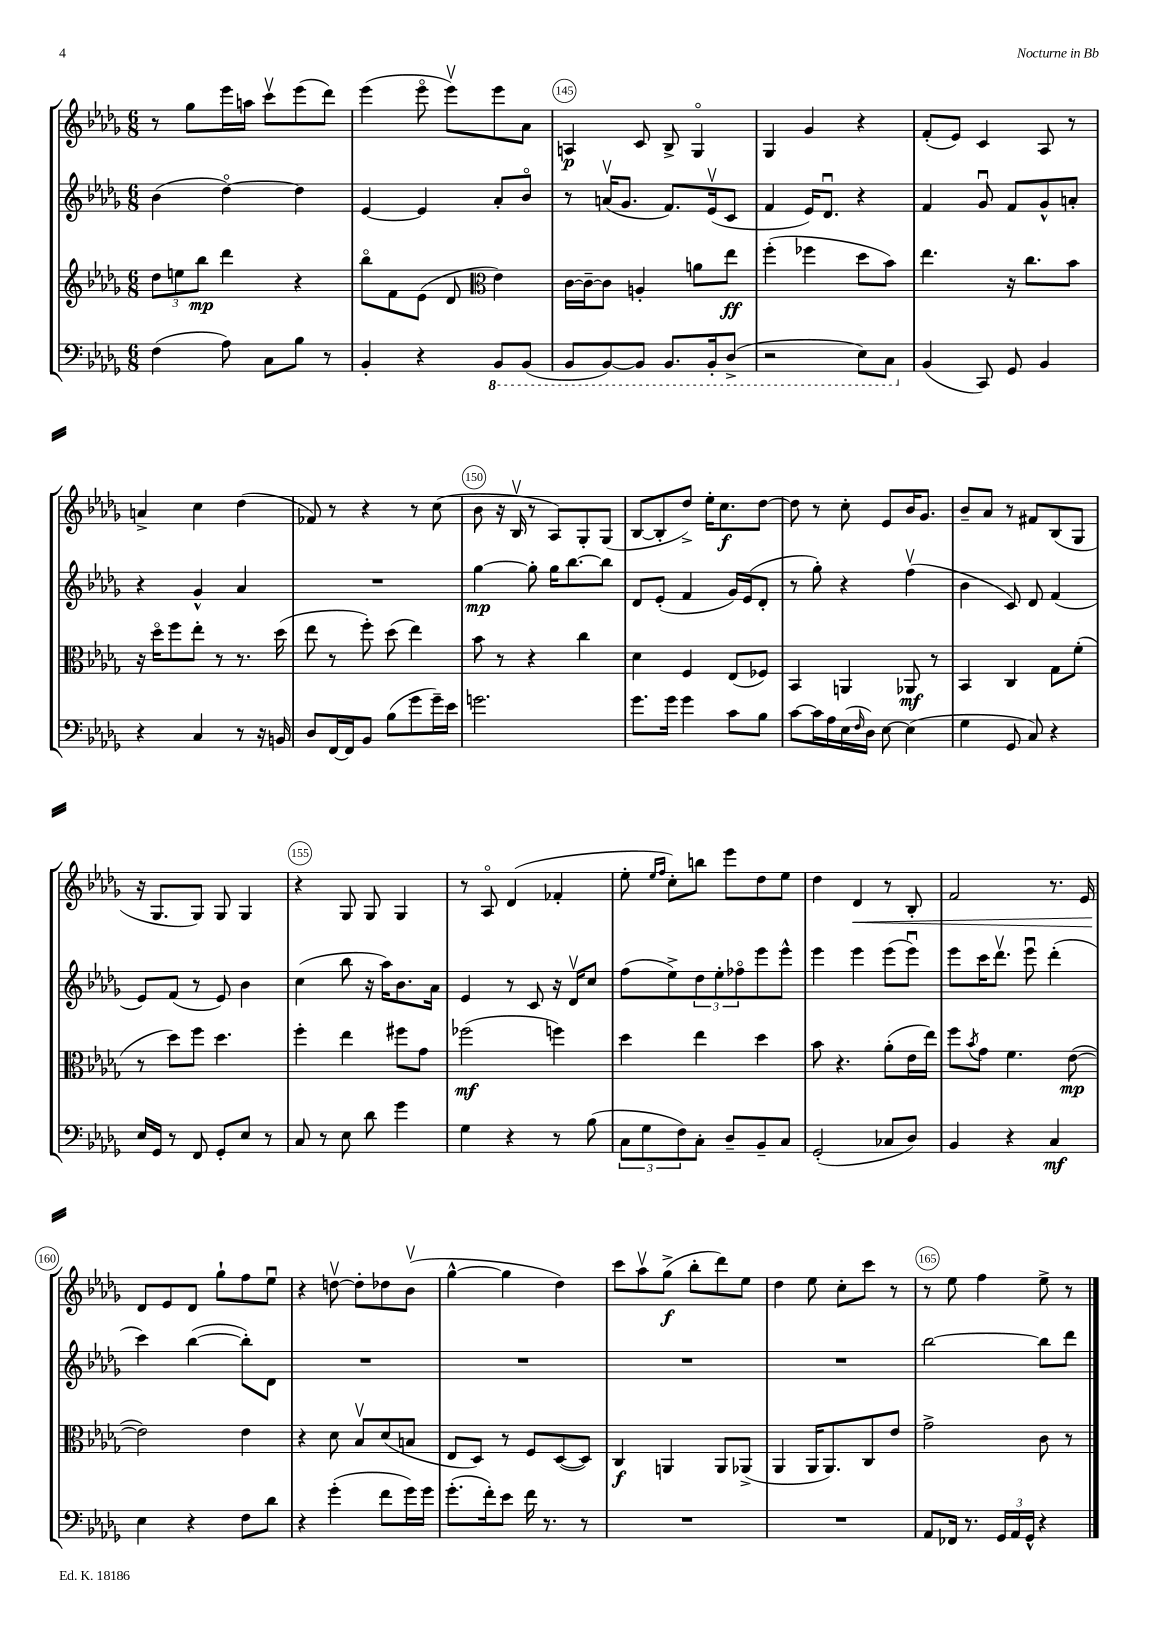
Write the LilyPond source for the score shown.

<<
\new StaffGroup <<
\new Staff = "s0" {
    \clef treble \key des \major \numericTimeSignature \time 6/8
    r8 ges''8 ees'''16 a''16 c'''8\upbow ees'''8( des'''8) |
    ees'''4( ees'''8\flageolet ees'''8\upbow) ees'''8 aes'8 |
    a4\p c'8 bes8-> ges4\flageolet |
    ges4 ges'4 r4 |
    f'8-.( ees'8) c'4 aes8 r8 |
    a'4-> c''4 des''4( |
    fes'8) r8 r4 r8 c''8( |
    bes'8 r16 bes16\upbow r8 aes8) ges8-. ges8( |
    bes8~ bes8-. des''8->) ees''16-. c''8.\f des''8~ |
    des''8 r8 c''8-. ees'8 bes'16 ges'8. |
    bes'8-- aes'8 r8 fis'8 bes8( ges8 |
    r16 ges8. ges8) ges8 ges4 |
    r4 ges8 ges8 ges4 |
    r8 aes8\flageolet des'4( fes'4-. |
    ees''8-. \grace { ees''16 f''16 } c''8-.) b''8 ees'''8 des''8 ees''8 |
    des''4 des'4\< r8 bes8-. |
    f'2 r8. ees'16 |
    des'8\! ees'8 des'8 ges''8-! f''8 ees''8\downbow |
    r4 d''8~\upbow d''8-. des''8 bes'8\upbow( |
    ges''4~-^ ges''4 des''4) |
    c'''8 aes''8\upbow ges''8->\f( bes''8-. des'''8) ees''8 |
    des''4 ees''8 c''8-. c'''8 r8 |
    r8 ees''8 f''4 ees''8-> r8 \bar "|." |
}
\new Staff = "s1" {
    \clef treble \key des \major \numericTimeSignature \time 6/8
    bes'4( des''4~\flageolet) des''4 |
    ees'4~ ees'4 aes'8-. bes'8\flageolet |
    r8 a'16\upbow( ges'8. f'8.) ees'16\upbow( c'8 |
    f'4 ees'16) des'8.\downbow r4 |
    f'4 ges'8\downbow f'8 ges'8-^ a'8-. |
    r4 ges'4-^ aes'4 |
    R2. |
    ges''4~\mp ges''8-. ges''16 bes''8.~ bes''8 |
    des'8 ees'8-.( f'4 ges'16) ees'16( des'8-. |
    r8 ges''8-.) r4 f''4\upbow( |
    bes'4 c'8) des'8 f'4( |
    ees'8) f'8( r8 ees'8) bes'4 |
    c''4( bes''8 r16 aes''16) bes'8. aes'16 |
    ees'4 r8 c'8 r16 des'16\upbow c''8 |
    f''8( ees''8->) \tuplet 3/2 { des''8 ees''8-. fes''8\flageolet } ees'''8 ees'''8-^ |
    ees'''4 ees'''4 ees'''8( ees'''8\downbow) |
    ees'''8 c'''16 des'''8.\upbow ees'''8\downbow des'''4-.( |
    c'''4) bes''4~( bes''8-.) des'8 |
    R2. |
    R2. |
    R2. |
    R2. |
    bes''2~ bes''8 des'''8 \bar "|." |
}
\new Staff = "s2" {
    \clef treble \key des \major \numericTimeSignature \time 6/8
    \tuplet 3/2 { des''8 e''8 bes''8\mp } des'''4 r4 |
    bes''8\flageolet f'8 ees'8( des'8 \clef alto ees'4) |
    c'16~ c'16~-- c'8 a4-. a'8 ees''8\ff |
    f''4-.( fes''4 des''8 bes'8) |
    ees''4. r16 c''8. bes'8 |
    r16 des''16\flageolet f''8 ees''8-. r8 r8. des''16( |
    ees''8 r8 f''8-.) des''8( ees''4) |
    bes'8 r8 r4 c''4 |
    des'4 f4 ees8( fes8) |
    bes,4 a,4 aes,8\mf r8 |
    bes,4 c4 ges8 f'8-.( |
    r8 des''8) f''8 des''4. |
    f''4-. ees''4 fis''8 ges'8 |
    fes''2\mf( f''4) |
    des''4 ees''4 des''4 |
    bes'8 r4. aes'8-.( ees'16 ees''16) |
    f''8 \acciaccatura { bes'8 } ges'8 f'4. ees'8~\mp( |
    ees'2) ees'4 |
    r4 des'8 bes8\upbow des'8( b8 |
    ees8 des8) r8 f8 des8~( des8) |
    c4\f a,4 a,8 aes,8->( |
    aes,4 aes,16 aes,8.) c8 ees'8 |
    ges'2-> c'8 r8 \bar "|." |
}
\new Staff = "s3" {
    \clef bass \key des \major \numericTimeSignature \time 6/8
    f4( aes8) c8 bes8 r8 |
    bes,4-. r4 \ottava #-1 bes,,8 bes,,8( |
    bes,,8 bes,,8~) bes,,8 bes,,8. bes,,16-. des,8->( |
    r2 ees,8) c,8 \ottava #0 |
    bes,4( c,8) ges,8 bes,4 |
    r4 c4 r8 r16 b,16 |
    des8 f,16~ f,16 bes,8 bes8( ges'8 ges'16--) ees'16 |
    g'2. |
    ges'8. ges'16 ges'4 c'8 bes8 |
    c'8~ c'16 aes16 ees16( \grace { f16 } des16) ees8~ ees4( |
    ges4 ges,8 c8) r4 |
    ees16 ges,16 r8 f,8 ges,8-. ees8 r8 |
    c8 r8 ees8 des'8 ges'4 |
    ges4 r4 r8 bes8( |
    \tuplet 3/2 { c8 ges8 f8) } c8-. des8-- bes,8-- c8 |
    ges,2-.( ces8 des8) |
    bes,4 r4 c4\mf |
    ees4 r4 f8 des'8 |
    r4 ges'4-.( f'8 ges'16) ges'16 |
    ges'8.-.( f'16-.) ees'8 f'16 r8. r8 |
    R2. |
    R2. |
    aes,8 fes,16 r8. \tuplet 3/2 { ges,16 aes,16 ges,16-^ } r4 \bar "|." |
}
>>
>>
\layout { \context { \Score currentBarNumber = #143 \override BarNumber.break-visibility = ##(#f #t #t) barNumberVisibility = #(every-nth-bar-number-visible 5) \override BarNumber.stencil = #(make-stencil-circler 0.1 0.3 ly:text-interface::print) } }
